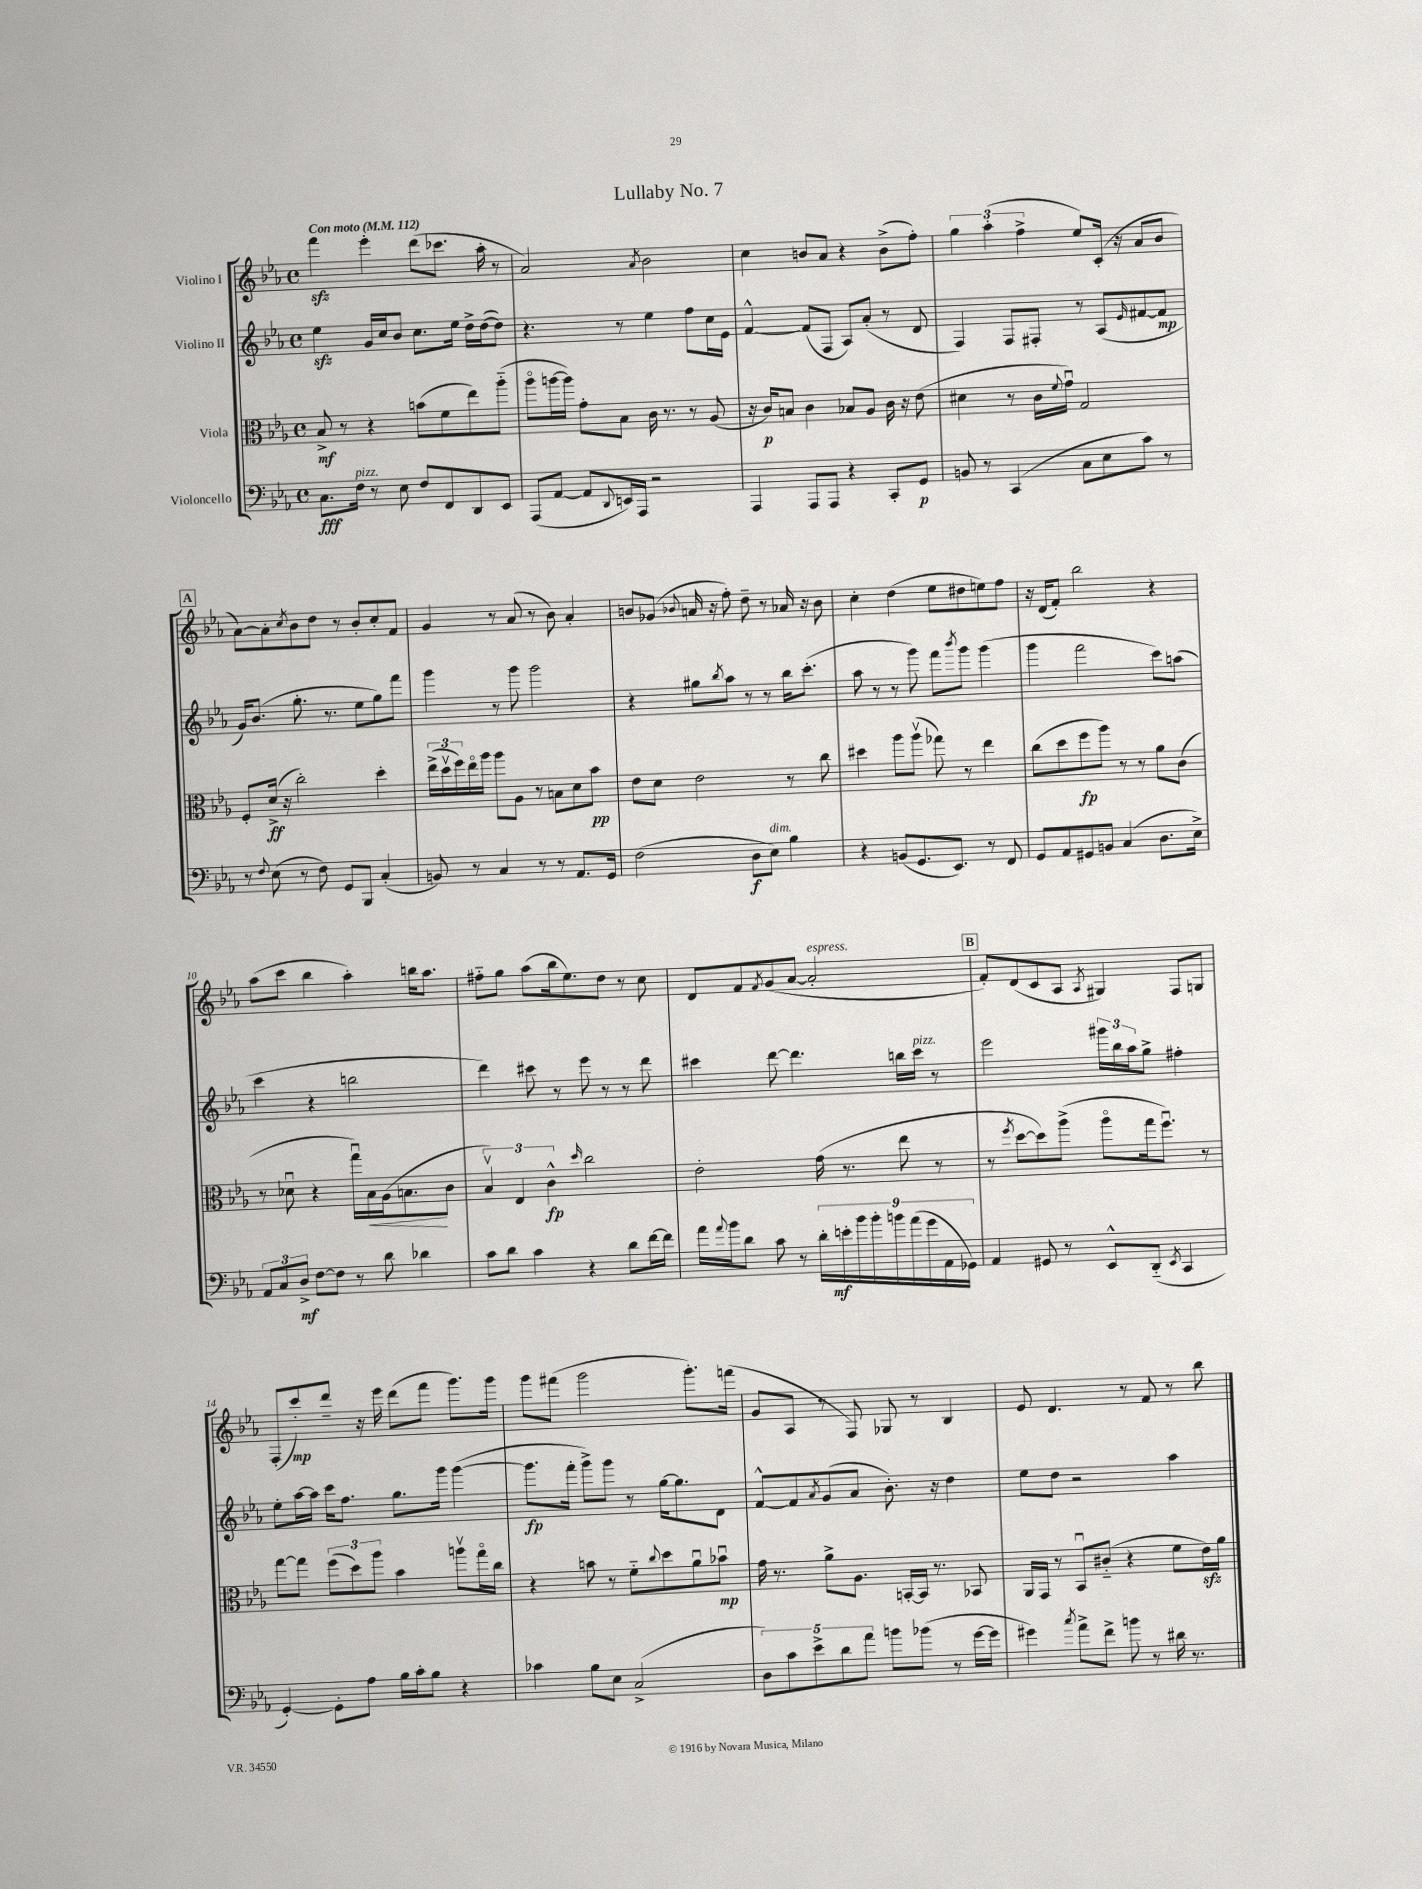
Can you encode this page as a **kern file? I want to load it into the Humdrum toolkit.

**kern	**kern	**kern	**kern
*staff4	*staff3	*staff2	*staff1
*clefF4	*clefC3	*clefG2	*clefG2
*k[b-e-a-]	*k[b-e-a-]	*k[b-e-a-]	*k[b-e-a-]
*M4/4	*M4/4	*M4/4	*M4/4
*met(c)	*met(c)	*met(c)	*met(c)
*MM112	*MM112	*MM112	*MM112
8.C\L	8B-^/	4ee-\	4fff\
.	8r	.	.
16F\Jk	.	.	.
8r	4r	16g/LL	4eee-'\
.	.	16cc/J	.
8E-\	.	8b-/J	.
8F/L	(8b\L	8.cc\L	(8ddd\L
8FF/	8f\	.	8.ccc-\J
.	.	16ee-\Jk	.
8DD/	8ee-\)	16dd^\LL	.
.	.	([16dd\J	16aa-'\
8EE-/J	(8aa-'~\J	8dd\]J)	8r
=	=	=	=
(8AAA-/L	8aa-o\L	4.r	2a-/)
[8AA-/J	[16aa\L	.	.
.	16aa\]JJ)	.	.
8AA-/]L	8g'\L	.	.
8qqDD/	.	.	.
16EE/L)	8B-\J	8r	.
16AAA-/JJ	.	.	.
.	.	.	8qa-/
2r	16c\	4ee-\	2b-\
.	8.r	.	.
.	8r	8ff\L	.
.	(8A-/	16cc\L	.
.	.	16e-\JJ	.
=	=	=	=
4AAA-/	16r	[4f^^/	4cc\
.	16c/LK)	.	.
.	8B/J	.	.
8AAA-/L	4c\	(8f/]L	8b/L
8AAA-/J	.	8F/J	8a-/J
4r	8B-/L	8A-/L)	4r
.	8A-/J	(8a-'/J	.
8CC'/L	16c\	8r	(8b^\L
.	16r	.	.
8GG/J	(8e-\	8d/	8ff'\J)
=	=	=	=
8BB/	4d#\	4F/)	6gg\
8r	.	.	.
.	.	.	(6aa-'\
(4CC/	8r	8F/L	.
.	.	.	6ff^\
.	16c\LL	8F#'/J	.
.	8qqf/	.	.
.	16gu\JJ)	.	.
8C\L	2G/	8r	8ee-/L)
8E-\	.	(8A-/L	(16c'/Jk
.	.	.	16r
.	.	16qqe-/	.
8c\J)	.	[8f#/	8a-/L
8r	.	8f#/]J	8b-/J
=	=	=	=
8r	8F'/L	16g/LK)	[8a-\L)
.	.	(8.b-/J	.
8qqF/	.	.	.
(8E-\	(16d^/Jk	.	8a-'\]
.	16r	.	.
.	.	.	8qcc/
8r	2cc'\)	8.gg'\	8b-\
8F\)	.	.	8dd\J
.	.	8.r	.
8GG/L	.	.	8r
8BBB-/J	.	8ee-\L	8b-'/L
(4C'/	4dd'\	8gg\)	8cc'/
.	.	8fff\J	8f/J
=	=	=	=
8BB/)	(24ee-^\LL	4ggg\	4g/
.	24ddv\	.	.
.	24ff\)	.	.
8r	16ee-o\	.	.
.	16aa-\JJ	.	.
4C/	8aa-\L	8r	8r
.	8A-\J	8ggg\	(8a-/
8r	8r	2ggg\	8r
8r	8B\L	.	8b-\)
8.AA-/L	8d\	.	4a-'/
.	8b-\J	.	.
16GG/Jk	.	.	.
=	=	=	=
(2F\	8e-\L	4r	8b/L
.	8d\J	.	(8g-/J
.	.	.	8qqb-/
.	2e-\	8gg#\L	16a/
.	.	.	16r
.	.	8qbb-/	.
.	.	8aa-\J	8ff'\)
8D\L	.	8r	8dd~\
8E-\J)	.	8r	8r
4B-\	8r	16bb-\LK	16a-/
.	.	(8.ccc'\J	16r
.	8cc\	.	8b-\
=	=	=	=
4r	4dd#\	8aa-\	4cc'\
.	.	8r	.
(8BB/L	8aa-\L	8r	(4dd\
8.GG/	(8aa-v\J	8ggg\)	.
.	8gg-\)	8fff\L	8ee-\L
8.EE-/J)	.	.	.
.	.	8qbbb-/	.
.	8r	8ggg\J	8dd#\
8r	4ee-\	(4ggg\	8ee\)
8FF/	.	.	8ff\J
=	=	=	=
8GG/L	(8cc\L	4ggg\	16r
.	.	.	(16d/LK
8AA-/	8dd\	.	8f'/J)
8GG#/	8ff\	2fff\	2bb-\
8BB/J	8aa-\J)	.	.
(4C/	8r	.	.
.	8r	.	.
8.D\L	8a-\L	8ccc\L)	4r
.	(8c\J	(8aa\J	.
16E-^\Jk)	.	.	.
=	=	=	=
12AA-/L	8r	4ccc\	(8aa-\L
12C/	.	.	.
.	8d-u\	.	8ccc\J
12D^/J	.	.	.
[8F\L	4r	4r	4bb-\
8F\]J	.	.	.
8r	16ggu\LL)	2bb\	4aa-'\)
.	16B-\	.	.
8d\	(16A-\J	.	.
.	8.B\	.	.
4d-\	.	.	16bb\LK
.	.	.	8.aa-\J
.	8c\J	.	.
=	=	=	=
8c\L	6B-v/)	4ddd\)	8ff#'~\L
8d\J	.	.	8gg\J
.	6E-/	.	.
4c\	.	8ccc#\	(8aa-\L
.	6c^^\	.	.
.	.	8r	16bb-\k
.	.	.	8.ee-\)
.	16qqdd/	.	.
4r	2cc\	8eee-\	.
.	.	8r	8dd\J
8d\L	.	8r	8r
[16f\L	.	8ddd\	8cc\
16f\]JJ	.	.	.
=	=	=	=
16a-\LL	2e-'\	4ccc#\	8d/L
8qqa-/	.	.	.
16b-\J	.	.	.
8d\J	.	.	8f/
.	.	.	8qf/
8c\	.	[8ddd\	(8g/
8r	.	4.ddd\]	[8a-/J
18d'\LL	(16g\	.	2a-'/]
18e'\	.	.	.
.	8.r	.	.
18b-\	.	.	.
18b-'\	.	.	.
18b\	.	.	.
.	8ee-\	16bb\LL	.
(18a-\	.	.	.
.	.	16ccc#\JJ	.
18g\	.	.	.
.	8r	8r	.
18AA-\	.	.	.
18GG-\JJ)	.	.	.
=	=	=	=
4AA-/	8r	2eee-\	8f'/L)
.	8qff/	.	.
.	[8dd\L	.	(8d/
8GG#/	8dd\])	.	8c/
8r	(8aa-^\J	.	8A-/J
.	.	.	8qA-/
8EE-^^/L	8aa-o\L	24ggg#\LL	4G#/)
.	.	24bb-\	.
.	.	24aa-\J	.
(8DD'~/J	16gg\k	8gg^\J	.
.	8.ffu\J)	.	.
8qEE-/	.	.	.
4CC/	.	4ff#'\	8F/L
.	8r	.	8G/J
=	=	=	=
[4GG'/)	[8gg\L	8ee-'\L	(8F'/L
.	8gg\]J	[16aa-\L	8ccc'/)
.	.	16aa-\]JJ	.
8GG'\]L	(12ff\L	16ccc\LK	8ddd~/J
.	.	8.ff\J	.
.	12dd\)	.	.
8A-\J	.	.	16r
.	12aa-\J	.	.
.	.	.	16eee-\
16B-\LL	4b-\	8.gg\L	(8ddd\L
16c'\J	.	.	.
8B-\J	.	.	8fff\J
.	.	16ggg\Jk	.
4r	8aav\L	([4ggg\	8.ggg\L)
.	16ggo\L	.	.
.	16cc\JJ	.	16ggg\Jk
=	=	=	=
4c-\	4r	8.ggg\]L	8ggg\L
.	.	.	(8fff#\J
.	.	16fff'\Jk	.
8B-\L	8b\	8ggg^\L)	2ggg\
8E-\J	8r	8ggg\J	.
(2C^/	8f'~\L	8r	.
.	8qqcc/	.	.
.	8dd\	[16gg\LK	.
.	.	8.gg\]	.
.	8a-u\	.	8.ggg'\L)
.	8b-u\J	8d\J	.
.	.	.	(16fff\Jk
=	=	=	=
10D\L)	16g\	[8f^^/L	8g/L
.	8.r	.	.
10c\	.	.	.
.	.	8f/]	8A-/J
10e-^\	.	.	.
.	.	8qa-/	.
.	8a-^\L	(8g/	8r
10d\	.	.	.
.	8.A-\J	8a-/J	8F/)
10a-\J	.	.	.
8b\L	.	8.b-'\)	8G-/
.	[16BB'/LL	.	.
(8b-\J	16BB/]JJ	.	8r
.	8.r	16r	.
8r	.	4dd\	4B-/
[16g\LL	8BB-/	.	.
16g\]JJ	.	.	.
=	=	=	=
4g#\)	16AA-/LL	8ee-\L	8e-/
.	16GG/JJ	.	.
.	8r	8dd\J	4.d/
8qcc/	.	.	.
8a-^\L	8BB-u/L	2r	.
8f^\J	(8c#'~/J	.	.
8b\	4r	.	8r
8r	.	.	8f/
16d#\	8f\L	4aa-\	8r
8.r	.	.	.
.	16e-\L)	.	8bb-\
.	16a-\JJ	.	.
==	==	==	==
*-	*-	*-	*-
